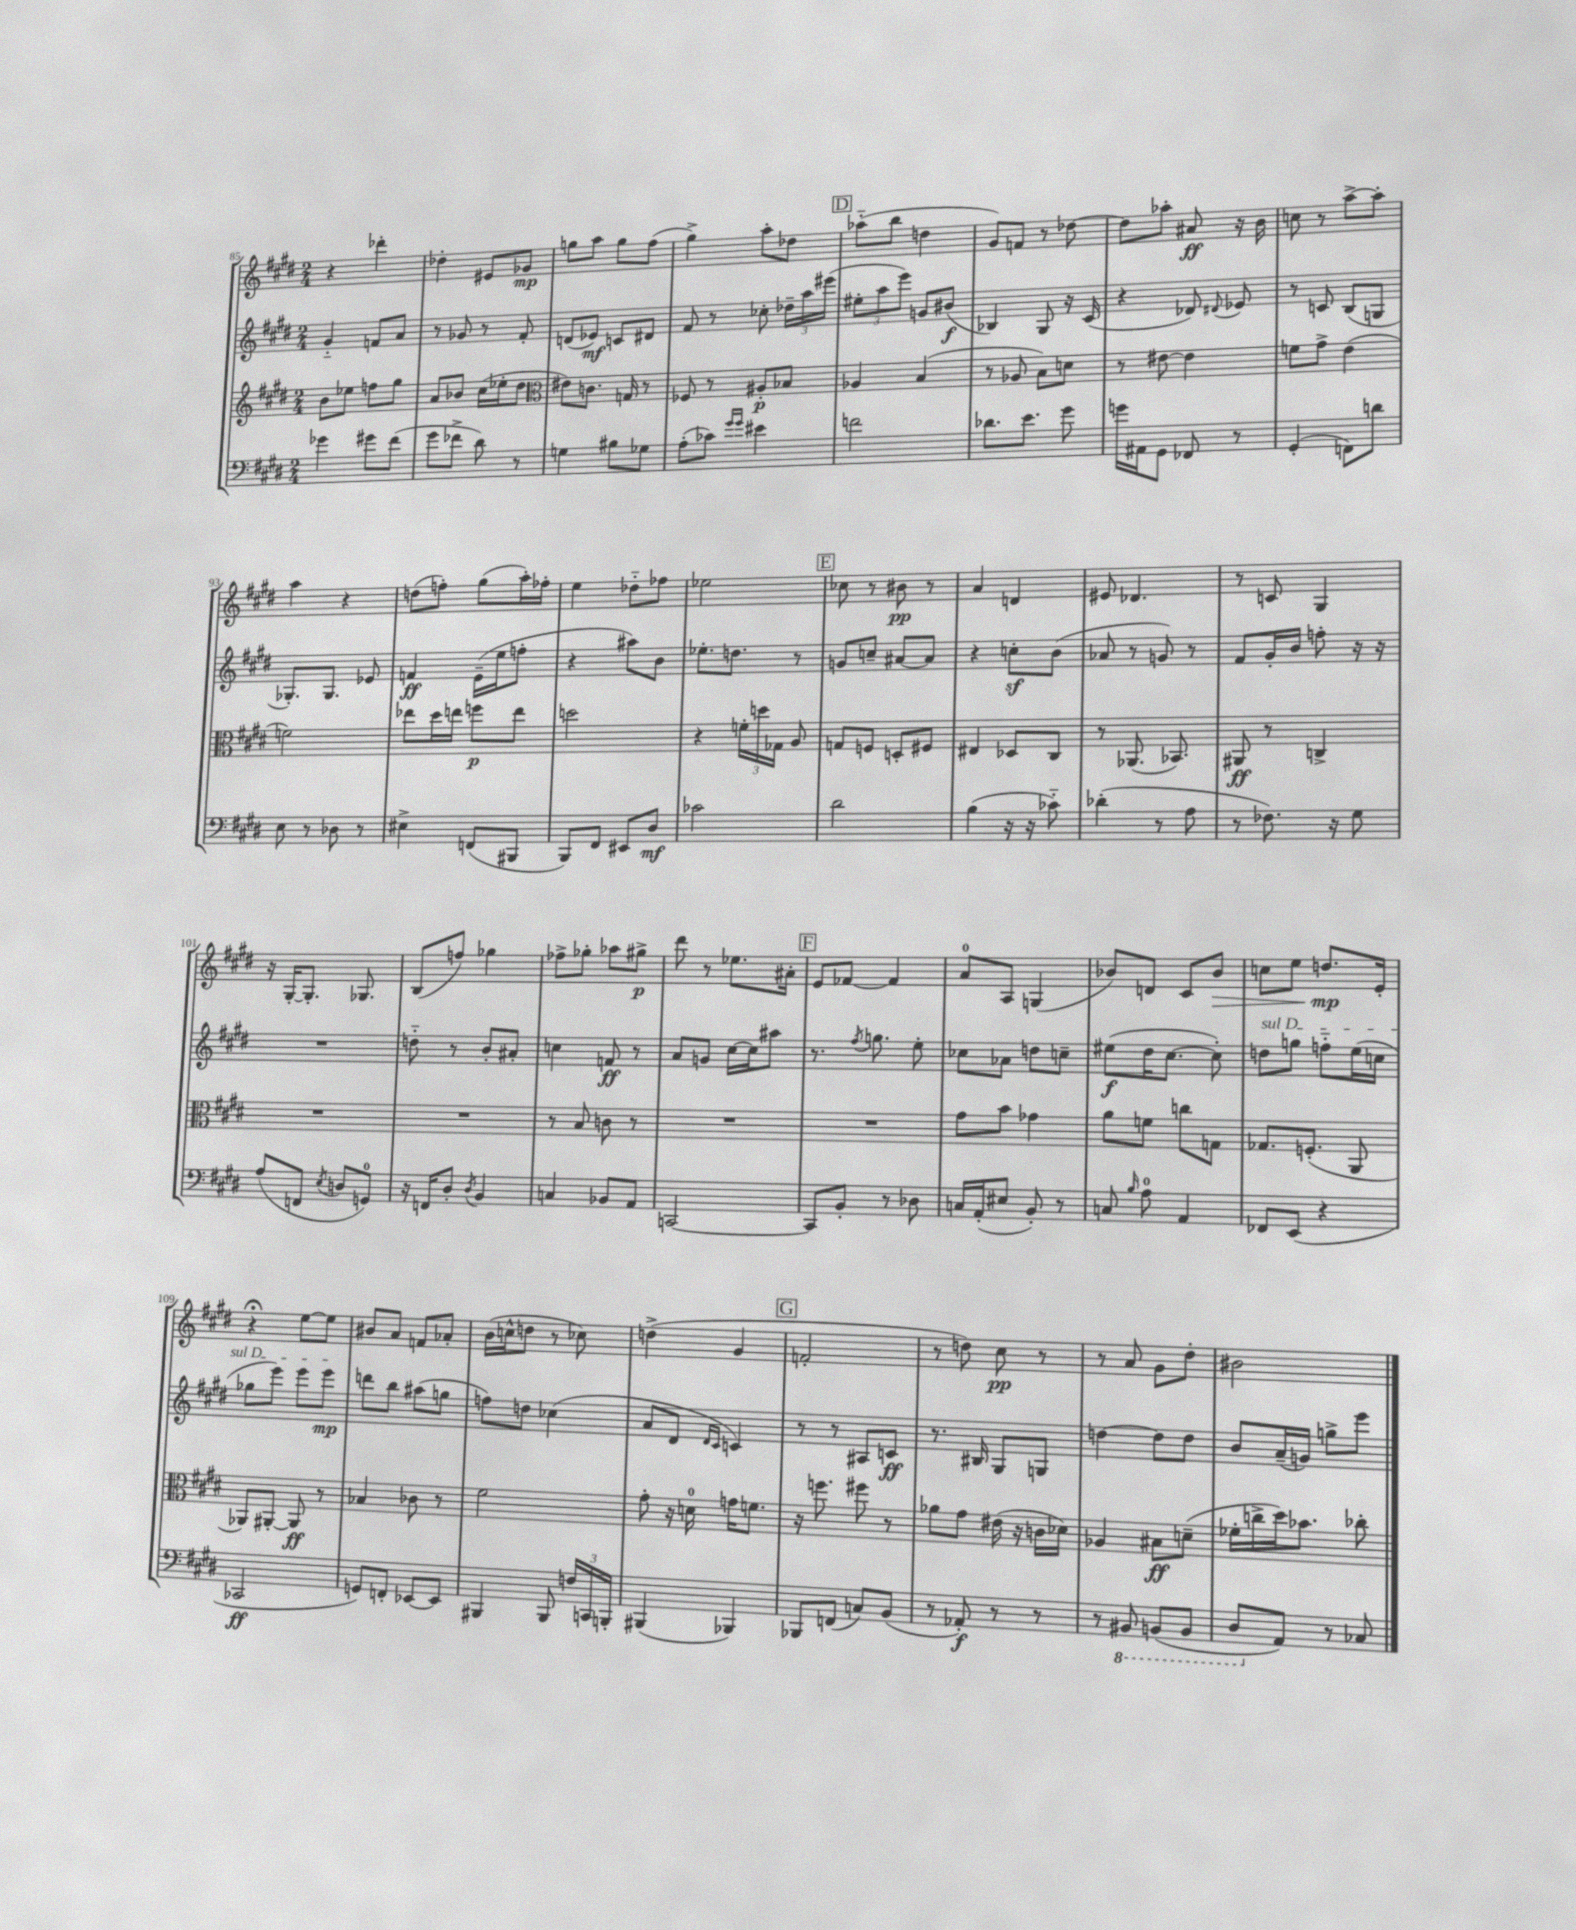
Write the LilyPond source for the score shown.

<<
\new StaffGroup <<
\new Staff = "s0" {
    \clef treble \key e \major \numericTimeSignature \time 2/4
    \autoBeamOff r4 des'''4-. |
    des''4-. eis'8[ ges'8]\mp |
    g''8[ a''8] g''8[ fis''8]( |
    gis''4->) a''8[-. des''8] |
    \mark \markup { \box "D" } aes''8[-_( b''8] d''4 |
    gis'8[) f'8] r8 des''8~ |
    des''8[ aes''8]-. ais'8\ff r16 b'16 |
    c''8 r8 a''8[~-> a''8]-. |
    a''4 r4 |
    d''8[( f''8]-.) gis''8[( a''16-.) fes''16]-. |
    e''4 des''8[-_ fes''8] |
    ees''2 |
    \mark \markup { \box "E" } ces''8 r8 bis'8\pp r8 |
    a'4 d'4 |
    eis'8 des'4. |
    r8 c'8 gis4 |
    r16 gis16[~-. gis8.]-. ges8. |
    b8[( f''8]) ges''4 |
    fes''8[-> ges''8]-. aes''8[ gis''8]->\p |
    dis'''8 r8 ees''8.[ ais'16]-. |
    \mark \markup { \box "F" } e'8[ fes'8]~ fes'4 |
    a'8[-0 a8] g4( |
    bes'8[) d'8] cis'8[ bes'8]\> |
    c''8[ e''8] d''8.[\mp\! e'16]-. |
    r4\fermata e''8[~ e''8] |
    bis'8[ a'8] f'8[ aes'8]-. |
    b'16[( c''16-^ d''8] r8 ces''8) |
    d''4->( gis'4 |
    \mark \markup { \box "G" } f'2-. |
    r8 d''8) cis''8\pp r8 |
    r8 a'8 gis'8[ dis''8]-. |
    bis'2 \bar "|." |
}
\new Staff = "s1" {
    \clef treble \key e \major \numericTimeSignature \time 2/4
    \autoBeamOff gis'4-_ f'8[ a'8] |
    r8 ges'8 r8 fis'8-. |
    d'8[( ees'8]\mf) c'8[ dis'8] |
    fis'8 r8 ces''8-. \tuplet 3/2 { des''16[-- a''16 eis'''16]( } |
    \mark \markup { \box "D" } \tuplet 3/2 { eis''8[-. a''8 e'''8]) } g'8[ bis'8]\f( |
    bes4) gis8 r16 cis'16( |
    r4 des'8) \appoggiatura { dis'8 } ees'8 |
    r8 c'8 b8[( g8] |
    ges8.[-.) ges8.] ees'8 |
    f'4\ff e'16[--( e''16 f''8]-. |
    r4 ais''8[) b'8] |
    ees''8.[-. d''8.] r8 |
    \mark \markup { \box "E" } g'8[ c''8]-- ais'8[~ ais'8] |
    r4 c''8[-.\sf b'8]( |
    aes'8 r8 g'8) r8 |
    fis'8[ gis'16-. b'16] f''8-. r16 r16 |
    R2 |
    d''8-_ r8 b'8[-. ais'8]-. |
    c''4 f'8\ff r8 |
    a'8[ g'8] cis''16[~ cis''16 ais''8] |
    \mark \markup { \box "F" } r8. \acciaccatura { fis''8 } g''8. e''8-. |
    ces''8[ aes'8] d''8[ c''8]-- |
    eis''8[\f( dis''16 cis''8.]~ cis''8-.) |
    \once \override TextSpanner.bound-details.left.text = \markup { \italic "sul D" } d''8[\startTextSpan g''8] f''8[-_ e''16( c''16] |
    ges''8[ e'''8]) e'''8[ e'''8]\mp\stopTextSpan |
    d'''8[ b''8] ais''8[( g''8] |
    f''8[) d''8] ces''4( |
    a'8[ dis'8] \grace { dis'16[ cis'16] } c'4) |
    \mark \markup { \box "G" } r8 r8 ais8[ c'8]\ff |
    r8. bis16 gis8[ g8] |
    d''4~ d''8[ d''8] |
    b'8[ a'16--( g'16]) g''8[-> e'''8] \bar "|." |
}
\new Staff = "s2" {
    \clef treble \key e \major \numericTimeSignature \time 2/4
    \autoBeamOff b'8[ ees''8] f''8[ gis''8] |
    a'8[ bes'8] cis''16[( ees''16-. dis''8] |
    \clef alto eis'8[) c'8.] g16 r8 |
    fes8 r8 ais8[-.\p bes8] |
    \mark \markup { \box "D" } aes4 b4( |
    r8 aes8 b8[) d'8] |
    r8 eis'8~ eis'4 |
    f'8[ gis'8]-> e'4( |
    f'2) |
    ees''8[ dis''16 e''16] f''8[\p e''8] |
    d''2 |
    r4 \tuplet 3/2 { f'16[-. d''16 ges16] } a8 |
    \mark \markup { \box "E" } g8[ f8] d8[-. fis8] |
    eis4 des8[ cis8] |
    r8 aes,8.( bes,8.) |
    ais,8\ff r8 c4-> |
    R2 |
    R2 |
    r8 b8 c'8 r8 |
    R2 |
    \mark \markup { \box "F" } R2 |
    gis'8[ b'8] ges'4 |
    a'8[ f'8] c''8[ g8] |
    ges8.[ f8.]-.( a,8 |
    aes,8[) ais,8]~-. ais,8\ff r8 |
    bes4 ces'8 r8 |
    fis'2 |
    gis'8-. r16 d'16-0 g'16[ f'8.] |
    \mark \markup { \box "G" } r16 f''8. fis''8 r8 |
    aes'8[ gis'8] eis'16( r16 c'16[ des'16]) |
    aes4 bis8[\ff d'8]--( |
    fes'16[-. c''16-> dis''16) bes'8.] ces''8-. \bar "|." |
}
\new Staff = "s3" {
    \clef bass \key e \major \numericTimeSignature \time 2/4
    \autoBeamOff ges'4 gis'8[ fis'8]( |
    gis'8[ fes'8]-> dis'8) r8 |
    g4 bis8[ ges8] |
    a8[-.( ces'8]) \grace { gis'16[ gis'16] } eis'4 |
    \mark \markup { \box "D" } f'2 |
    des'8.[ e'8.] gis'8 |
    g'16[ ais,16 gis,8] fes,8 r8 |
    gis,4-.( f,8[) d'8] |
    e8 r8 des8 r8 |
    eis4-> f,8[( bis,,8] |
    b,,8[) fis,8] eis,8[ dis8]\mf |
    ces'2 |
    \mark \markup { \box "E" } dis'2 |
    b4( r16 r16 ces'8-_) |
    des'4-.( r8 a8 |
    r8 fes8.) r16 gis8 |
    a8[( f,8] \acciaccatura { e8 } d8[ g,8]-0) |
    r16 f,16[ dis8]-. \acciaccatura { dis8 } b,4 |
    c4 bes,8[ a,8] |
    c,2~ |
    \mark \markup { \box "F" } c,8[ b,8]-. r8 des8 |
    c16[ a,16-.( eis8] b,8-.) r8 |
    c8 \grace { b16 } a8-0 a,4 |
    fes,8[ e,8]( r4 |
    ces,2\ff |
    g,8[) f,8]-. ees,8[~ ees,8] |
    bis,,4 bis,,8 \tuplet 3/2 { f16[ c,16 b,,16]-. } |
    bis,,4( bes,,4) |
    \mark \markup { \box "G" } bes,,8[ f,8]( c8[) b,8]( |
    r8 aes,8-.\f) r8 r8 |
    r8 \ottava #-1 bis,,8 b,,8[( b,,8] |
    dis,8[ \ottava #0 a,8]) r8 ces8 \bar "|." |
}
>>
>>
\layout { \context { \Score currentBarNumber = #85 } }
